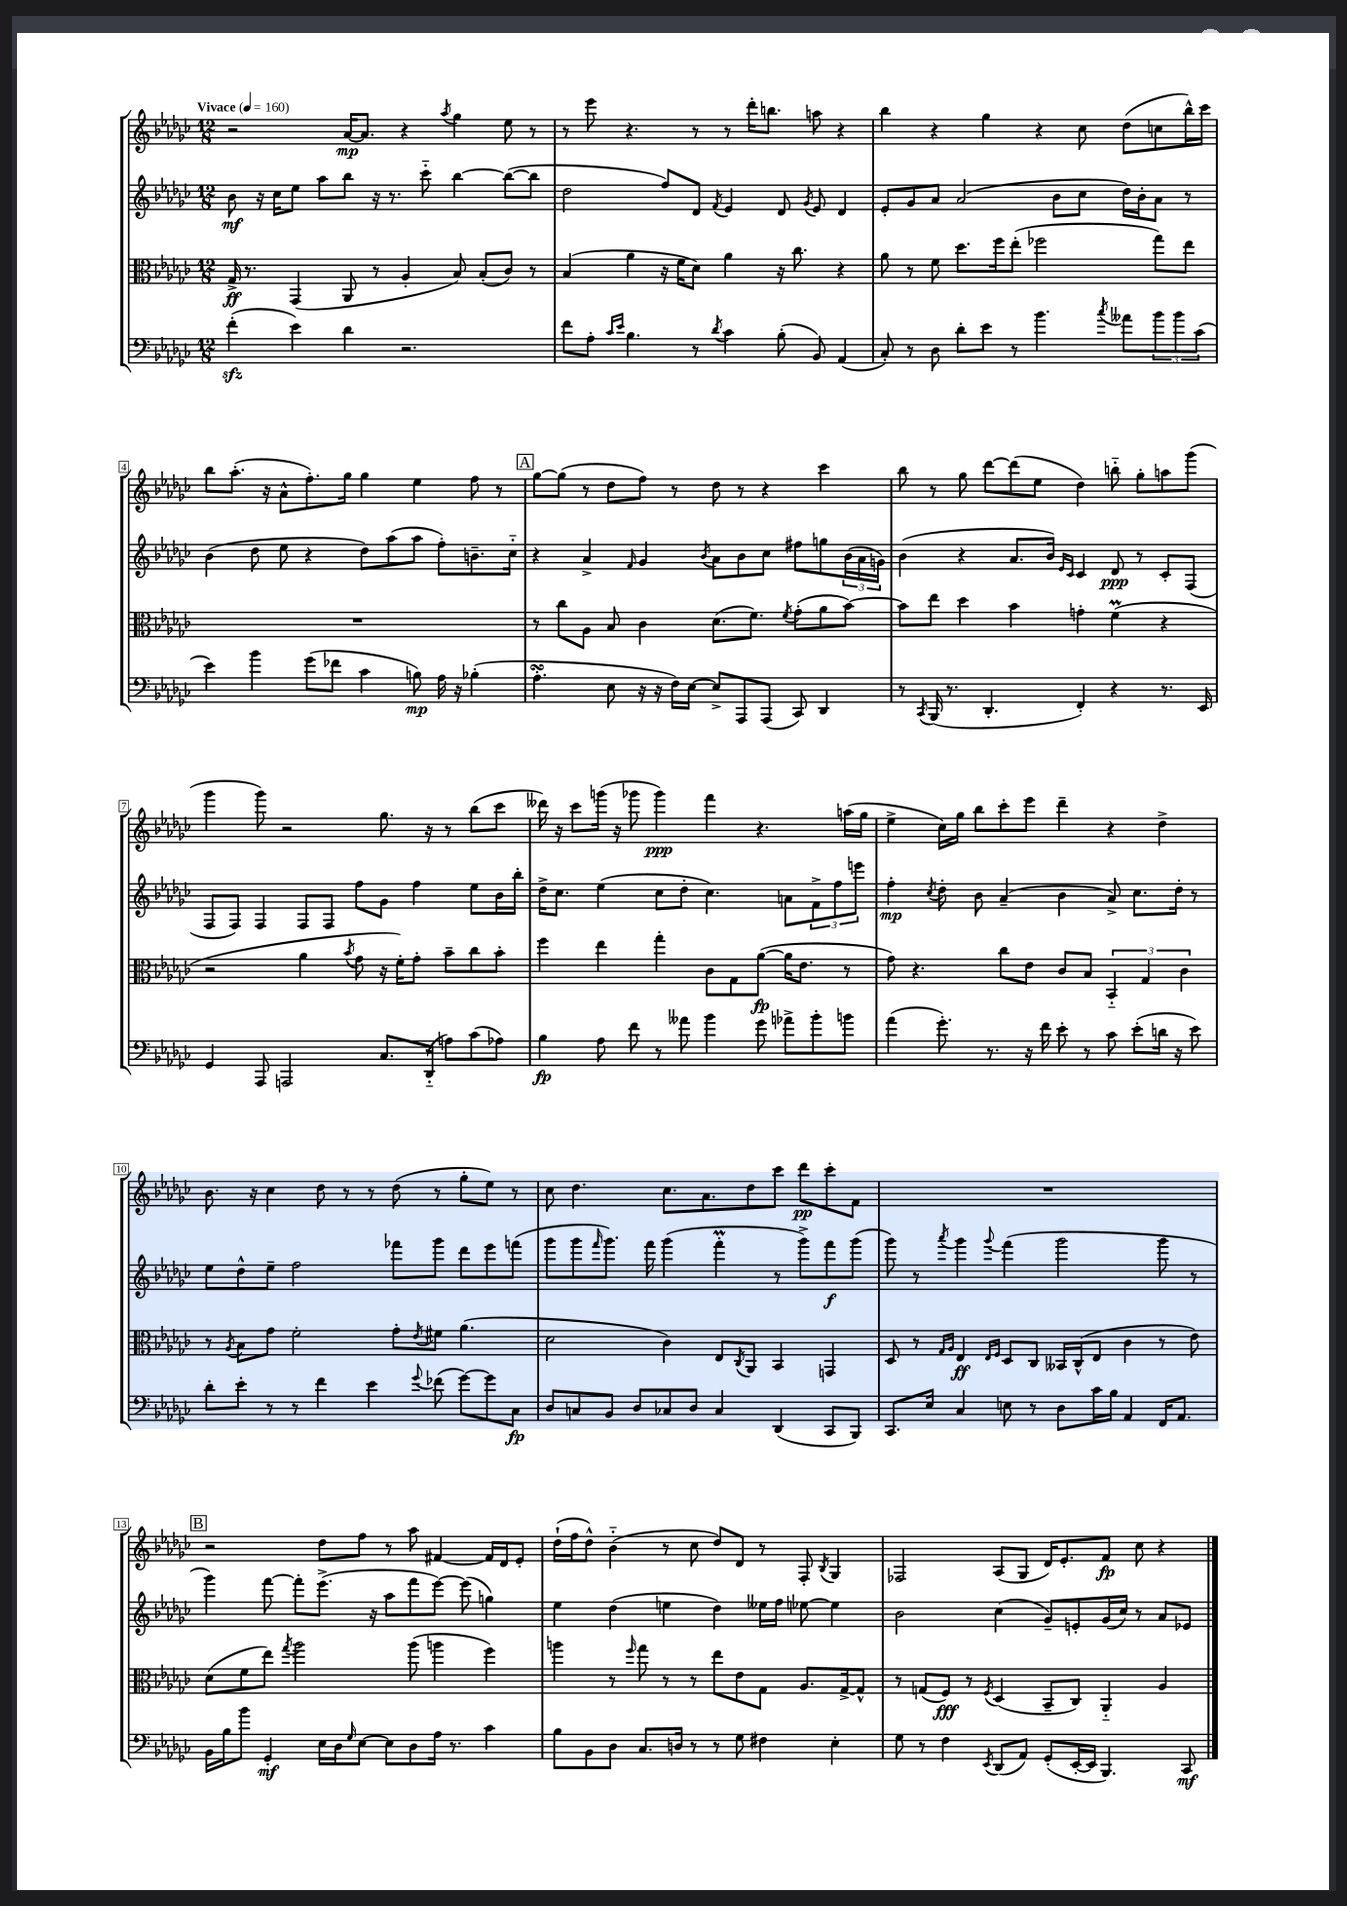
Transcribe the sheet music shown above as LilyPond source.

<<
\new StaffGroup <<
\new Staff = "s0" {
    \clef treble \key ges \major \numericTimeSignature \time 12/8 \tempo "Vivace" 4 = 160
    r2 aes'16~\mp aes'8. r4 \acciaccatura { aes''8 } ges''4 ees''8 r8 |
    r8 ees'''8 r4. r8 r8 des'''16-. b''8. a''8 r4 |
    bes''4 r4 ges''4 r4 ces''8 des''8( c''8 bes''16-^) ces'''16 |
    bes''8 aes''8.-.( r16 aes'8-^ f''8.-.) ges''16 ges''4 ees''4 f''8 r8 |
    \mark \markup { \box "A" } ges''8~ ges''8( r8 des''8 f''8) r8 des''8 r8 r4 ces'''4 |
    bes''8 r8 ges''8 des'''8~ des'''8( ees''8 des''4) b''8-_ ges''8-. a''8 ges'''8( |
    ges'''4 ges'''8) r2 ges''8. r16 r8 bes''8( ces'''8 |
    deses'''16) r16 ces'''8 g'''16( r16 ges'''8 ges'''4\ppp) f'''4 r4. a''16( ges''16 |
    ees''4-> ces''16) ges''16 bes''8 ces'''8-. ees'''8 des'''4-- r4 des''4-> |
    bes'8. r16 ces''4 des''8 r8 r8 des''8( r8 ges''8-. ees''8) r8 |
    ces''8 des''4. ces''8. aes'8. des''8 ces'''8 des'''8\pp ces'''8-. f'8 |
    R1. |
    \mark \markup { \box "B" } r2 des''8 f''8 r8 aes''8 fis'4~ fis'16 des'16 ees'8-. |
    des''16-!( f''16 des''8-^) bes'4-_( r8 ces''8 des''8) des'8 r8 f8-. \acciaccatura { bes8 } ges4 |
    fes2 aes8( ges8 des'16) ees'8.-. f'8\fp ces''8 r4 \bar "|." |
}
\new Staff = "s1" {
    \clef treble \key ges \major \numericTimeSignature \time 12/8
    bes'8\mf r16 ces''16 ees''8 aes''8 bes''8 r16 r8. ces'''8-_ bes''4~ bes''8~( bes''8 |
    des''2 f''8) des'8 \acciaccatura { f'8 } ees'4 des'8 \acciaccatura { ges'8 } ees'8 des'4 |
    ees'8-. ges'8 aes'8 aes'2( bes'8 ces''8 des''16) bes'16-. aes'8 r8 |
    bes'4( des''8 ees''8 r4 des''8) aes''8( aes''8 f''8-.) b'8.-- ces''16-_ |
    \mark \markup { \box "A" } r4 aes'4-> \grace { f'16 } ges'4 \acciaccatura { bes'8 } aes'8 bes'8 ces''8 fis''8 g''8 \tuplet 3/2 { bes'16( aes'16 g'16) } |
    bes'4( r4 aes'8. bes'16) \grace { ees'16 ces'16 } ces'4 des'8\ppp r8 ces'8-. f8( |
    f8 f8) f4 f8 f8 f''8 ges'8 f''4 ees''8 bes'16 bes''16-. |
    des''16-> ces''8. ees''4( ces''8 des''8-. ces''4.) a'8 \tuplet 3/2 { f'8-> f''8 e'''8 } |
    f''4-.\mp \acciaccatura { ces''8 } des''8-. bes'8 aes'4--( bes'4 aes'8->) ces''8. des''16-. r8 |
    ees''8 des''8-^ ees''8-- f''2 fes'''8 ges'''8 des'''8 ees'''8 f'''8( |
    ges'''8 ges'''8 \grace { f'''16 } ges'''8.) f'''16 ges'''4( f'''4-.\prall r8 ges'''8->) f'''8\f ges'''8( |
    ges'''8) r8 \acciaccatura { aes'''8 } ges'''4 \appoggiatura { ges'''8 } f'''4( ges'''2 ges'''8 r8 |
    \mark \markup { \box "B" } ges'''4) f'''8~ f'''8-. ees'''8.->( r16 aes''8 f'''8 ees'''8~) ees'''8( g''4) |
    ees''4 des''4( e''4 des''4) eeses''16 f''16 ees''8~ ees''4 |
    bes'2 ces''4( ges'8--) e'8-. ges'16( ces''16) r8 aes'8 ees'8 \bar "|." |
}
\new Staff = "s2" {
    \clef alto \key ges \major \numericTimeSignature \time 12/8
    ges16->\ff r8. ges,4( aes,8 r8 aes4-. bes8) bes8-.( ces'8) r8 |
    bes4( aes'4 r16 f'16 des'8) aes'4 r16 ces''8. r4 |
    aes'8 r8 f'8 des''8. f''16 ees''8-.( fes''2 ges''8) ees''8 |
    R1. |
    \mark \markup { \box "A" } r8 ces''8 aes8 bes8 ces'4 des'8.( f'8.) \acciaccatura { f'8 } ges'8-.( aes'8 bes'8~) |
    bes'8 ees''8 des''4 bes'4 g'4-. f'4\prall( r4 |
    r2 aes'4 \acciaccatura { bes'8 } ges'8 r16 f'16-.) ges'8-. bes'8-- ces''8 bes'8-. |
    f''4 ees''4 ges''4-. ces'8 ges8 aes'8~\fp( aes'16 ees'8. r8 |
    ges'8) r4. ces''8 ees'8 ces'8 bes8 \tuplet 3/2 { bes,4-_ ges4 ces'4 } |
    r8 \acciaccatura { aes8 } bes8 ges'8 f'2-. ges'8-. \acciaccatura { ees'8 } fis'8 aes'4.( |
    des'2 ces'4) ees8 \acciaccatura { ces8 } aes,8 bes,4 g,4 |
    des8 r8 \grace { ges16 aes16 } ees4\ff \grace { ees16 f16 } des8 ces8 beses,16 ces16-^( ees8 ces'4 r8 ees'8) |
    \mark \markup { \box "B" } des'8( f'8 ees''8) \acciaccatura { ges''8 } aes''2 aes''8( a''4 f''4) |
    a''4 r8 \grace { f''16 } ges''8 r8 r8 ees''8 ees'8 ges8 aes8. ges16~-> ges8-^ |
    r8 g8( f8\fff) r8 \acciaccatura { f8 } des4( bes,8-- ces8) aes,4-_ aes4 \bar "|." |
}
\new Staff = "s3" {
    \clef bass \key ges \major \numericTimeSignature \time 12/8
    f'4-.\sfz( ees'4) des'4 r2. |
    f'8 aes8-. \grace { ces'16 ees'16 } bes4. r8 \acciaccatura { des'8 } ces'4 bes8-.( bes,8) aes,4( |
    ces8-.) r8 des8 des'8-. ees'8 r8 bes'4. \acciaccatura { ces''8 } aeses'8 \tuplet 3/2 { bes'8 bes'8 ces'8( } |
    ees'4) bes'4 ges'8( fes'8 ces'4 b8\mp) aes16 r16 bes4-.( |
    \mark \markup { \box "A" } aes4.-.\turn ees8 r16 r16 f16) ees16~ ees8-> aes,,8 aes,,8( ces,8) des,4 |
    r8 \acciaccatura { ces,8 } bes,,16( r8. des,4.-. f,4-.) r4 r8. ees,16 |
    ges,4 aes,,8 a,,2 ces8. des,16-_( a8) ces'8( aes8) |
    bes4\fp aes8 f'8 r8 aeses'8 bes'4 ges'8 aes'8-> bes'8-. b'8 |
    aes'4( ges'8.-.) r8. r16 f'16 ees'8-. r8 ces'8 ees'8-.( d'16 r16 ees'8) |
    des'8-. ees'8-. r8 r8 f'4 ees'4 \appoggiatura { ges'8 } fes'8( ges'8~) ges'8 ces8\fp |
    des8 c8 bes,8 des8 ces8 des8 ces4 des,4( ces,8 bes,,8) |
    ces,8. ees16 ces4 e8 r8 des8 ces'16 bes16 aes,4 f,16 aes,8. |
    \mark \markup { \box "B" } bes,16 bes16 bes'8 ges,4-.\mf ees16 des16 \grace { ges16 } ees8~ ees8 des8 aes16 r8. ces'4 |
    bes8 bes,8 des8 ces8. d16 r8 r8 ges8 fis4 ees4-. |
    ges8 r8 f4 \acciaccatura { ees,8 } des,8( aes,8) ges,8-.( ees,16~-. ees,16 bes,,4.) ces,8\mf \bar "|." |
}
>>
>>
\layout { \context { \Score \override BarNumber.stencil = #(make-stencil-boxer 0.1 0.3 ly:text-interface::print) } }
